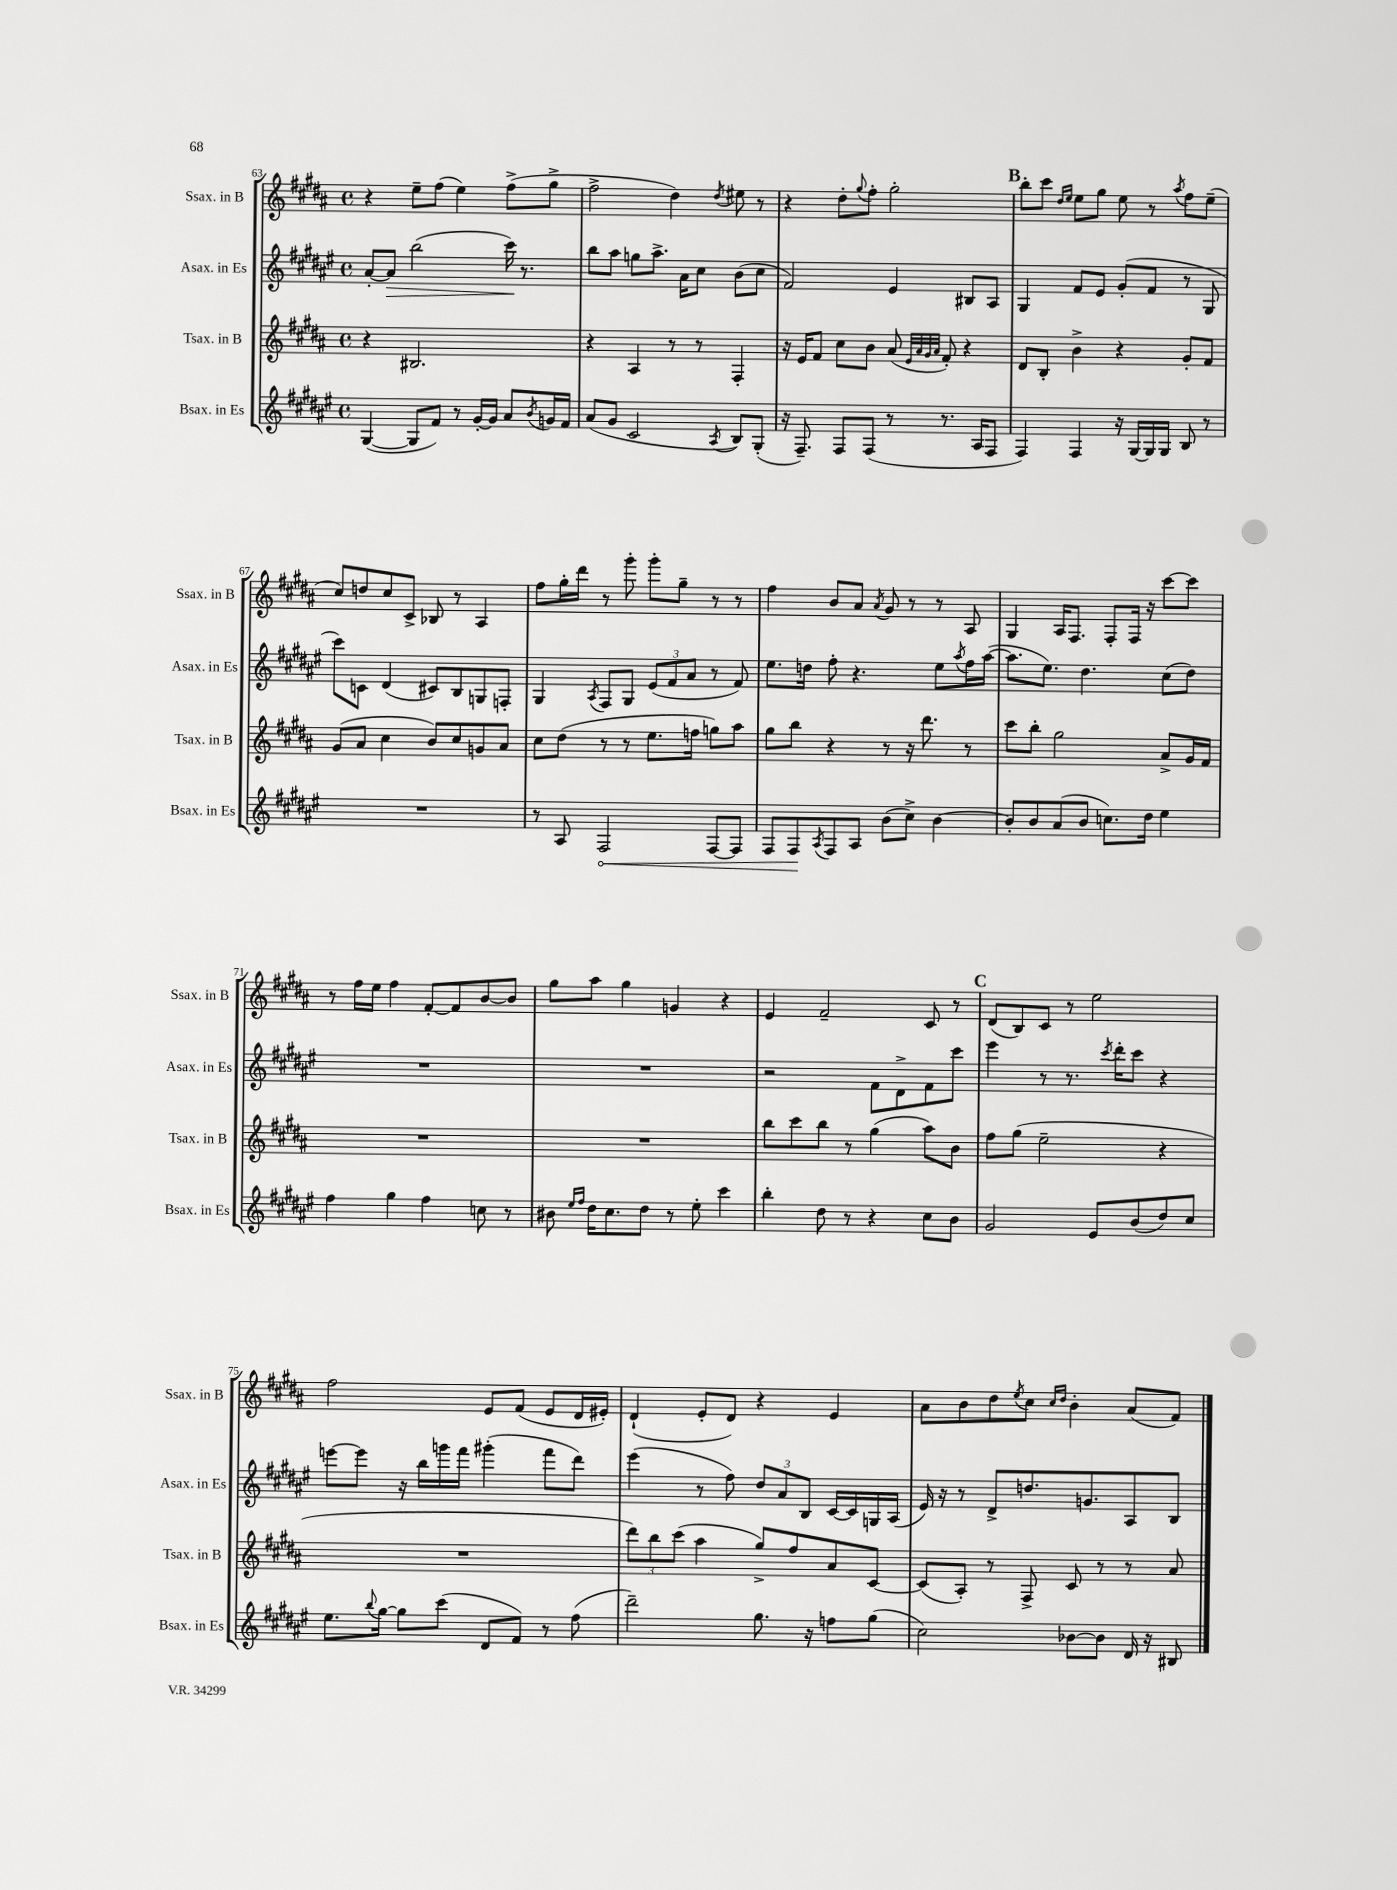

**kern	**dynam	**kern	**kern	**dynam	**kern
*part4	*part4	*part3	*part2	*part2	*part1
*staff4	*staff4	*staff3	*staff2	*staff2	*staff1
*I"Bsax. in Es	*	*I"Tsax. in B	*I"Asax. in Es	*	*I"Ssax. in B
*I'Bsax. in Es	*	*I'Tsax. in B	*I'Asax. in Es	*	*I'Ssax. in B
*clefG2	*	*clefG2	*clefG2	*	*clefG2
*k[f#c#g#d#a#e#]	*	*k[f#c#g#d#a#]	*k[f#c#g#d#a#e#]	*	*k[f#c#g#d#a#]
*M4/4	*	*M4/4	*M4/4	*	*M4/4
*met(c)	*	*met(c)	*met(c)	*	*met(c)
=63	=63	=63	=63	=63	=63
([4G#/	.	4r	[8a#'/L	.	4r
!	!	!	!	!LO:HP:b	!
.	.	.	8a#/J]	>	.
8G#/L]	.	2.B#X/	(2bb\	.	8ee~\L
8f#/J)	.	.	.	.	(8ff#\J
8r	.	.	.	.	4ee\)
[16g#'/LL	.	.	.	.	.
16g#/JJ]	.	.	.	.	.
8a#/L	.	.	16ccc#\)	.	(8ff#^\L
.	.	.	8.r	]	.
8qb/	.	.	.	.	.
16gn/L	.	.	.	.	8gg#^\J
16f#/JJ	.	.	.	.	.
=64	=64	=64	=64	=64	=64
(8a#/L	.	4r	8bb\L	.	2ff#^\
8g#/J	.	.	8aa#\J	.	.
2c#/	.	4A#/	8ggn\L	.	.
.	.	.	8.aa#^\J	.	.
.	.	8r	.	.	4dd#\)
.	.	.	16a#\KL	.	.
.	.	8r	8cc#\J	.	.
8qA#/	.	.	.	.	8qdd#/
8B/L)	.	4F#'/	(8b\L	.	8ee#X\
(8G#'/J	.	.	8cc#\J	.	8r
=65	=65	=65	=65	=65	=65
16r	.	16r	2f#/)	.	4r
8.F#~/)	.	16e/KL	.	.	.
.	.	8f#/J	.	.	.
8F#/L	.	8cc#\L	.	.	8dd#'\L
.	.	.	.	.	8qqgg#/
(8F#/J	.	8b\J	.	.	8ff#'\J
8r	.	(8a#/	4e#/	.	2gg#'\
.	.	32qqe/LLL	.	.	.
.	.	32qqa#/	.	.	.
.	.	32qqg#/	.	.	.
.	.	32qqa#/JJJ	.	.	.
8.r	.	8f#'/)	.	.	.
.	.	4r	8B#X/L	.	.
16A#/KL	.	.	.	.	.
8F#/J	.	.	8A#/J	.	.
!!LO:REH:place=s1:t=B
=66	=66	=66	=66	=66	=66
4F#/)	.	8d#/L	4G#/	.	8bb'\L
.	.	8B'/J	.	.	8ccc#\J
.	.	.	.	.	16qqdd#/LL
.	.	.	.	.	16qqee/JJ
4F#/	.	4b^\	8f#/L	.	8ee\L
.	.	.	8e#/J	.	8gg#\J
16r	.	4r	(8g#'/L	.	8ee\
[16G#/LL	.	.	.	.	.
16G#/]	.	.	8f#/J	.	8r
16G#/JJ	.	.	.	.	.
.	.	.	.	.	8qaa#/
8B/	.	8g#'/L	8r	.	8ff#\L
8r	.	8f#/J	8G#/	.	(8ee~\J
!!LO:LB:g=z
=67	=67	=67	=67	=67	=67
1r	.	(8g#/L	8ccc#\L)	.	8cc#/L)
.	.	8a#/J	8cn\J	.	8ddn/
.	.	4cc#\	(4d#/	.	8cc#/
.	.	.	.	.	8c#^/J
.	.	8b/L)	8c#X/L)	.	8B-X/
.	.	8cc#/	8B/	.	8r
.	.	8gn/	8Gn/	.	4A#/
.	.	8a#/J	8Fn'/J	.	.
=68	=68	=68	=68	=68	=68
8r	.	8cc#\L	4G#/	.	8ff#\L
8A#/	.	(8dd#\J	.	.	16gg#'\L
.	.	.	.	.	16ddd#\JJ
.	.	.	8qA#/	.	.
!	!LO:HP:b	!	!	!	!
2F#/	<	8r	8F#/L	.	8r
.	.	8r	8G#/J	.	8ggg#'\
.	.	8.ee\L	(12e#/L	.	8ggg#'\L
.	.	.	12f#/	.	.
.	.	.	.	.	8gg#~\J
.	.	.	12a#/J	.	.
.	.	16ffn\Jk	.	.	.
[8F#/L	.	8ggn\L)	8r	.	8r
8F#/J]	.	8aa#\J	8f#/)	.	8r
=69	=69	=69	=69	=69	=69
8F#/L	.	8gg#\L	8.ee#\L	.	4ff#\
8F#/	.	8bb\J	.	.	.
.	.	.	16ddn\Jk	.	.
8qA#/	.	.	.	.	.
8F#/	[	4r	8ff#'\	.	8b/L
8A#/J	.	.	4.r	.	8a#/J
.	.	.	.	.	8qa#/
(8b\L	.	8r	.	.	8g#/
8cc#^\J)	.	16r	.	.	8r
.	.	8.ddd#\	.	.	.
[4b\	.	.	8ee#\L	.	8r
.	.	.	8qaa#/	.	.
.	.	8r	16ff#\L	.	8A#/
.	.	.	([16aa#\JJ	.	.
=70	=70	=70	=70	=70	=70
8b'/L]	.	8ccc#\L	8.aa#\L]	.	4G#/
8b/	.	8bb'\J	.	.	.
.	.	.	8.ee#\J)	.	.
(8a#/	.	2gg#\	.	.	16A#/KL
.	.	.	.	.	8.F#/J
8b/J	.	.	4.dd#\	.	.
8.ccn\L)	.	.	.	.	8F#'/L
.	.	.	.	.	16F#/Jk
16dd#\Jk	.	.	.	.	16r
4ee#\	.	8a#^/L	(8cc#\L	.	[8ccc#\L
.	.	16g#/L	8dd#\J)	.	8ccc#\J]
.	.	16f#/JJ	.	.	.
!!LO:LB:g=z
=71	=71	=71	=71	=71	=71
4ff#\	.	1r	1r	.	8r
.	.	.	.	.	16ff#\LL
.	.	.	.	.	16ee\JJ
4gg#\	.	.	.	.	4ff#\
4ff#\	.	.	.	.	[8f#'/L
.	.	.	.	.	8f#/]
8ccn\	.	.	.	.	[8b/
8r	.	.	.	.	8b/J]
=72	=72	=72	=72	=72	=72
8b#X\	.	1r	1r	.	8gg#\L
16qqee#/LL	.	.	.	.	.
16qqff#/JJ	.	.	.	.	.
16dd#\KL	.	.	.	.	8aa#\J
8.cc#\	.	.	.	.	.
.	.	.	.	.	4gg#\
8dd#\J	.	.	.	.	.
8r	.	.	.	.	4gn/
8ee#'\	.	.	.	.	.
4ccc#\	.	.	.	.	4r
=73	=73	=73	=73	=73	=73
4bb'\	.	8bb\L	2r	.	4e/
.	.	8ccc#\	.	.	.
8dd#\	.	8bb\J	.	.	2f#~/
8r	.	8r	.	.	.
4r	.	(4gg#\	8f#\L	.	.
.	.	.	8d#^\	.	.
8cc#\L	.	8aa#\L)	8f#\	.	8c#/
8b\J	.	8b\J	8ccc#\J	.	8r
!!LO:REH:place=s1:t=C
=74	=74	=74	=74	=74	=74
2g#/	.	8ff#\L	4eee#\	.	(8d#/L
.	.	(8gg#\J	.	.	8B/)
.	.	2ee~\	8r	.	8c#/J
.	.	.	8.r	.	8r
8e#/L	.	.	.	.	2ee\
.	.	.	8qccc#/	.	.
.	.	.	16ddd#'\KL	.	.
(8b/	.	.	8ccc#\J	.	.
8dd#/)	.	4r	4r	.	.
8cc#/J	.	.	.	.	.
!!LO:LB:g=z
=75	=75	=75	=75	=75	=75
8.ee#\L	.	1r	[8eeen\L	.	2ff#\
.	.	.	8eee\J]	.	.
8qqbb/	.	.	.	.	.
[16gg#\Jk	.	.	.	.	.
8gg#\L]	.	.	16r	.	.
.	.	.	16bb\LL	.	.
(8ccc#\J	.	.	16gggn\	.	.
.	.	.	16fff#\JJ	.	.
8d#/L	.	.	(4ggg#X'\	.	8e/L
8f#/J)	.	.	.	.	(8f#/J
8r	.	.	8fff#\L	.	8e/L
(8ff#\	.	.	8ddd#\J)	.	16d#/L
.	.	.	.	.	16e#X'/JJ)
=76	=76	=76	=76	=76	=76
2ddd#~\)	.	12ddd#\L)	(4eee#\	.	(4d#`/
.	.	12bb\	.	.	.
.	.	(12ccc#\J	.	.	.
.	.	4aa#\	8r	.	8e'/L
.	.	.	8ff#\)	.	8d#/J)
8.gg#\	.	8gg#^/L)	12dd#/L	.	4r
.	.	.	12a#/	.	.
.	.	8ff#/	.	.	.
.	.	.	12B/J	.	.
16r	.	.	.	.	.
8ffn\L	.	8a#/	[16c#/LL	.	4e/
.	.	.	16c#/]	.	.
(8gg#\J	.	[8c#/J	16Gn/	.	.
.	.	.	(16A#/JJ	.	.
=77	=77	=77	=77	=77	=77
2cc#\)	.	(8c#/L]	16e#/)	.	8a#\L
.	.	.	16r	.	.
.	.	8A#'/J)	8r	.	8b\
.	.	8r	8d#^/L	.	8dd#\
.	.	.	.	.	8qee/
.	.	8F#^/	8.ddn/	.	8cc#\J
.	.	.	.	.	16qqcc#/LL
.	.	.	.	.	16qqdd#/JJ
[8b-X\L	.	8c#/	.	.	4b'\
.	.	.	8.gn/	.	.
8b-\J]	.	8r	.	.	.
16d#/	.	8r	8A#/	.	(8a#/L
16r	.	.	.	.	.
8B#X/	.	8a#/	8B/J	.	8f#/J)
==	==	==	==	==	==
*-	*-	*-	*-	*-	*-
